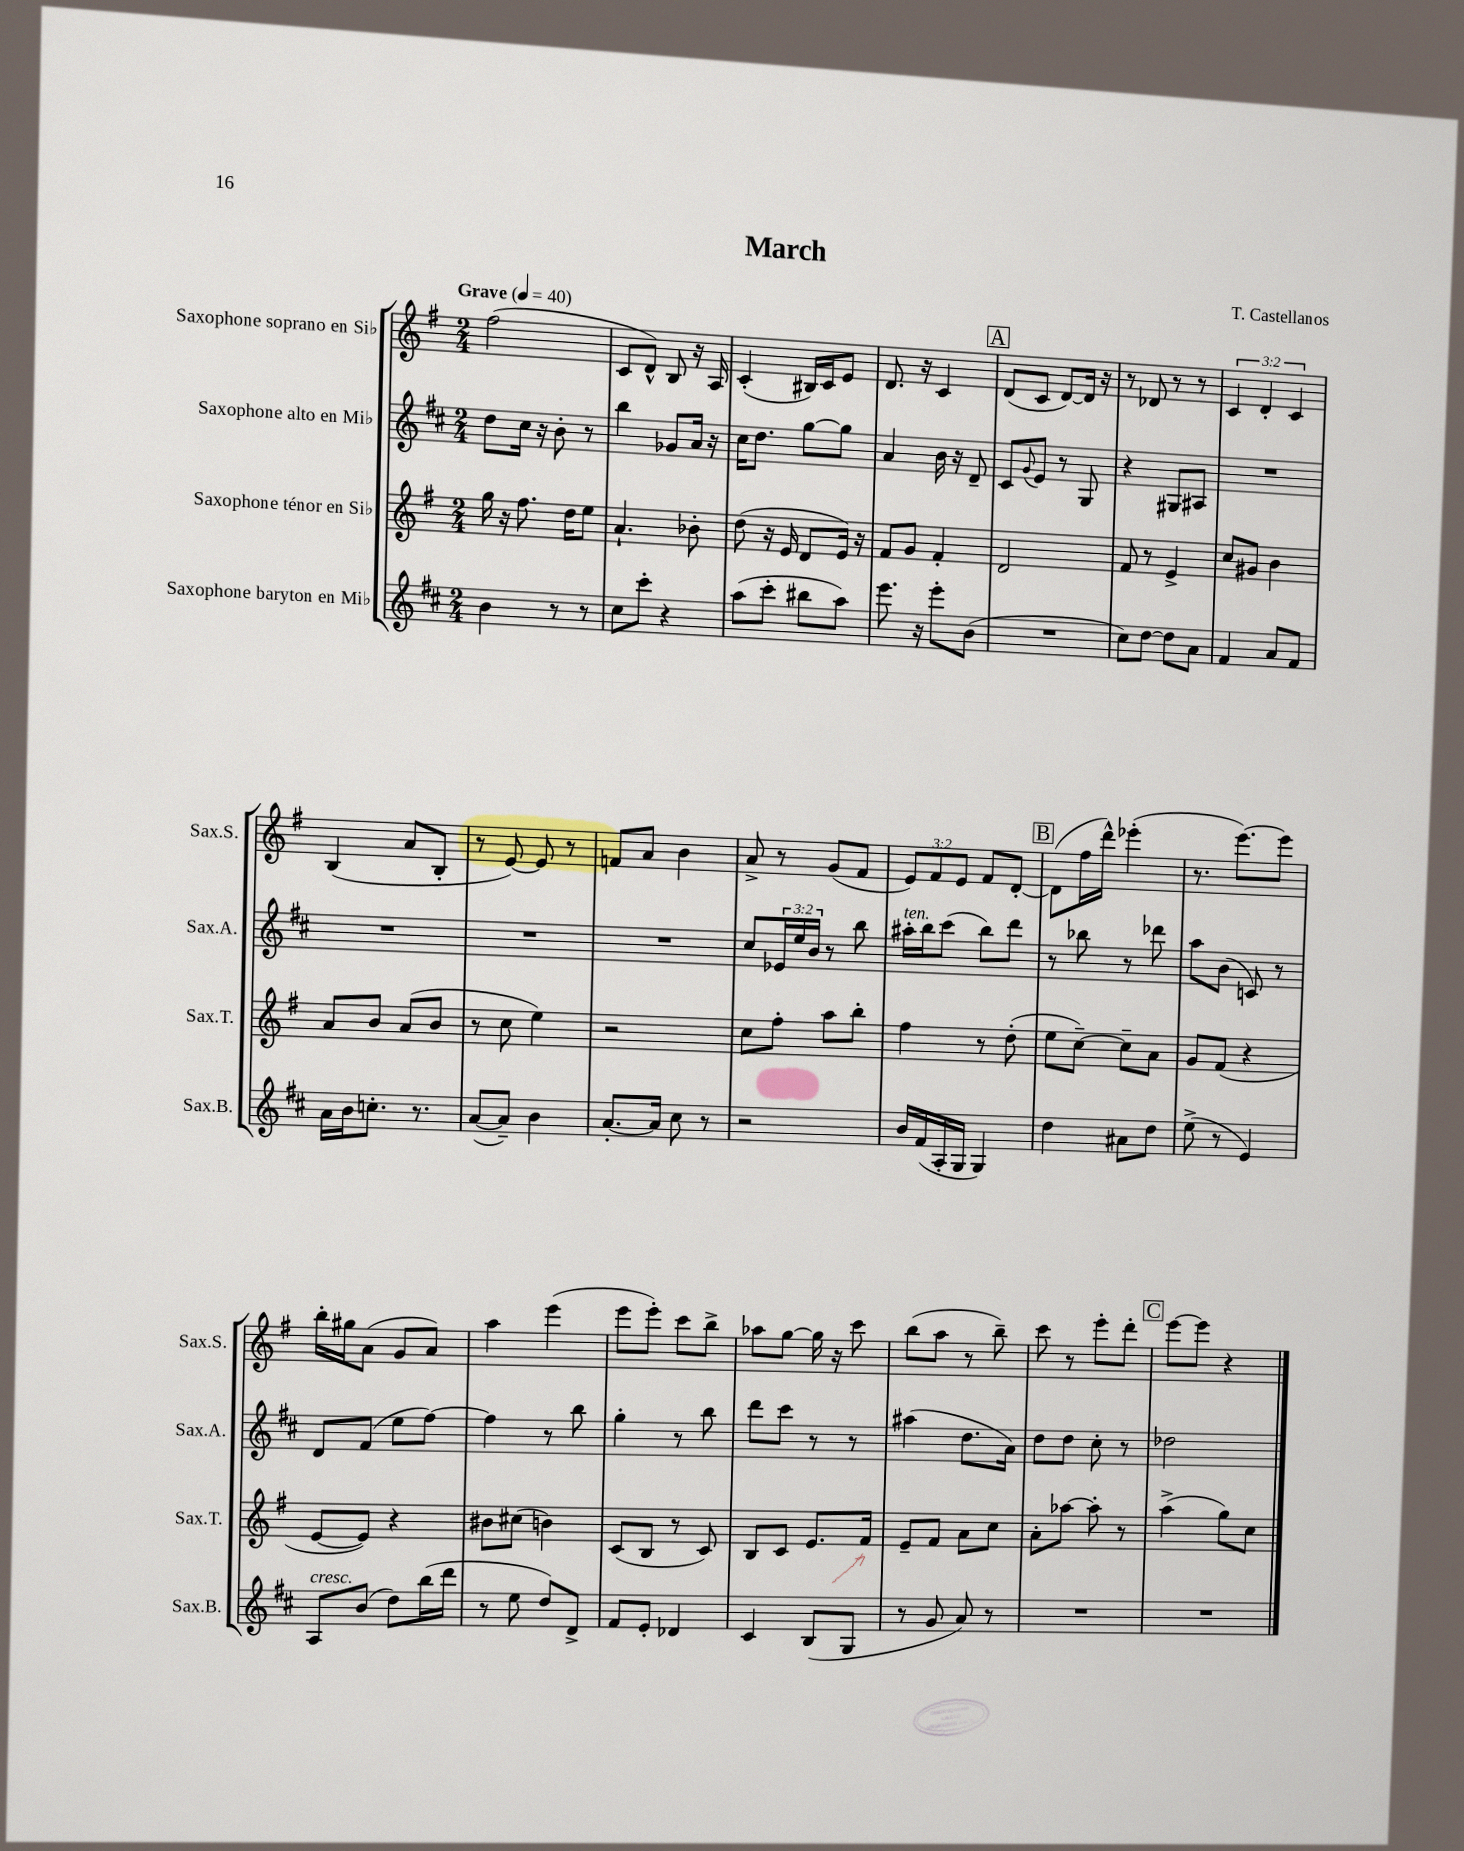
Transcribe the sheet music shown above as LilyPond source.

\header { title = "March" composer = "T. Castellanos" }
<<
\new StaffGroup <<
\new Staff = "s0" \with { instrumentName = "Saxophone soprano en Sib" shortInstrumentName = "Sax.S." } {
    \clef treble \key g \major \numericTimeSignature \time 2/4 \override Staff.TupletNumber.text = #tuplet-number::calc-fraction-text \tempo "Grave" 4 = 40
    fis''2( |
    c'8 d'8-^) b8 r16 a16 |
    c'4-.( bis16) c'16 e'8 |
    d'8. r16 c'4 |
    \mark \markup { \box "A" } d'8( c'8 d'8~) d'16 r16 |
    r8 des'8 r8 r8 |
    \tuplet 3/2 { c'4 d'4-. c'4 } |
    b4( a'8 b8-. |
    r8 e'8~) e'8 r8 |
    f'8 a'8 b'4 |
    a'8-> r8 g'8( fis'8 |
    \tuplet 3/2 { e'8) fis'8 e'8 } fis'8 d'8~-. |
    \mark \markup { \box "B" } d'8( fis''16 d'''16-^) ees'''4-.( |
    r8. e'''8.~) e'''8 |
    b''16-. gis''16 a'8( g'8 a'8) |
    a''4 e'''4( |
    e'''8 e'''8-.) c'''8 b''8-> |
    aes''8 g''8~ g''16 r16 c'''8 |
    b''8( a''8 r8 b''8--) |
    c'''8 r8 e'''8-. d'''8-. |
    \mark \markup { \box "C" } e'''8~ e'''8 r4 \bar "|." |
}
\new Staff = "s1" \with { instrumentName = "Saxophone alto en Mib" shortInstrumentName = "Sax.A." } {
    \clef treble \key d \major \numericTimeSignature \time 2/4 \override Staff.TupletNumber.text = #tuplet-number::calc-fraction-text
    d''8 cis''16 r16 b'8-. r8 |
    b''4 ges'8 a'16 r16 |
    cis''16 d''8. g''8~ g''8 |
    a'4 b'16 r16 d'8-- |
    \mark \markup { \box "A" } cis'8 \appoggiatura { g'8 } e'8 r8 g8 |
    r4 gis8 ais8 |
    R2 |
    R2 |
    R2 |
    R2 |
    cis''8 \tuplet 3/2 { ees'16 e''16 b'16 } r8 b''8 |
    ais''16-.^\markup { \italic "ten." } b''16 cis'''8( b''8) d'''8 |
    \mark \markup { \box "B" } r8 bes''8 r8 des'''8 |
    a''8 b'8( c'8) r8 |
    d'8 fis'8( e''8 fis''8~) |
    fis''4 r8 b''8 |
    g''4-. r8 b''8 |
    d'''8 cis'''8 r8 r8 |
    ais''4( d''8. a'16) |
    d''8 d''8 cis''8-. r8 |
    \mark \markup { \box "C" } des''2 \bar "|." |
}
\new Staff = "s2" \with { instrumentName = "Saxophone ténor en Sib" shortInstrumentName = "Sax.T." } {
    \clef treble \key g \major \numericTimeSignature \time 2/4
    g''16 r16 fis''8. d''16 e''8 |
    a'4.-! bes'8-. |
    d''8( r16 e'16 d'8 e'16) r16 |
    fis'8 g'8 fis'4-. |
    \mark \markup { \box "A" } d'2 |
    fis'8 r8 e'4-> |
    c''8 gis'8 b'4 |
    a'8 b'8 a'8( b'8 |
    r8 c''8 e''4) |
    r2 |
    c''8 fis''8-. a''8 b''8-. |
    fis''4 r8 d''8-.( |
    \mark \markup { \box "B" } e''8 c''8~--) c''8-- a'8 |
    g'8 fis'8( r4 |
    e'8~ e'8) r4 |
    bis'8 cis''8( b'4) |
    c'8( b8 r8 c'8) |
    b8 c'8 e'8. fis'16 |
    e'8-- fis'8 a'8 c''8 |
    a'8-. aes''8~ aes''8-. r8 |
    \mark \markup { \box "C" } a''4->( g''8) c''8 \bar "|." |
}
\new Staff = "s3" \with { instrumentName = "Saxophone baryton en Mib" shortInstrumentName = "Sax.B." } {
    \clef treble \key d \major \numericTimeSignature \time 2/4
    b'4 r8 r8 |
    cis''8 cis'''8-. r4 |
    a''8( cis'''8-. bis''8 a''8) |
    e'''8. r16 e'''8-. b'8( |
    \mark \markup { \box "A" } R2 |
    cis''8) d''8~ d''8 a'8 |
    fis'4 a'8 fis'8 |
    a'16 b'16 c''8.-. r8. |
    a'8~( a'8--) b'4 |
    a'8.~-. a'16 cis''8 r8 |
    r2 |
    b'16 fis'16( a16-. g16 g4) |
    \mark \markup { \box "B" } d''4 ais'8 d''8 |
    e''8->( r8 e'4) |
    a8^\markup { \italic "cresc." } b'8( d''8) b''16( d'''16 |
    r8 e''8 d''8) d'8-> |
    fis'8 e'8-. des'4 |
    cis'4 b8( g8 |
    r8 g'8 a'8) r8 |
    R2 |
    \mark \markup { \box "C" } R2 \bar "|." |
}
>>
>>
\layout { \context { \Score \remove "Bar_number_engraver" } }
